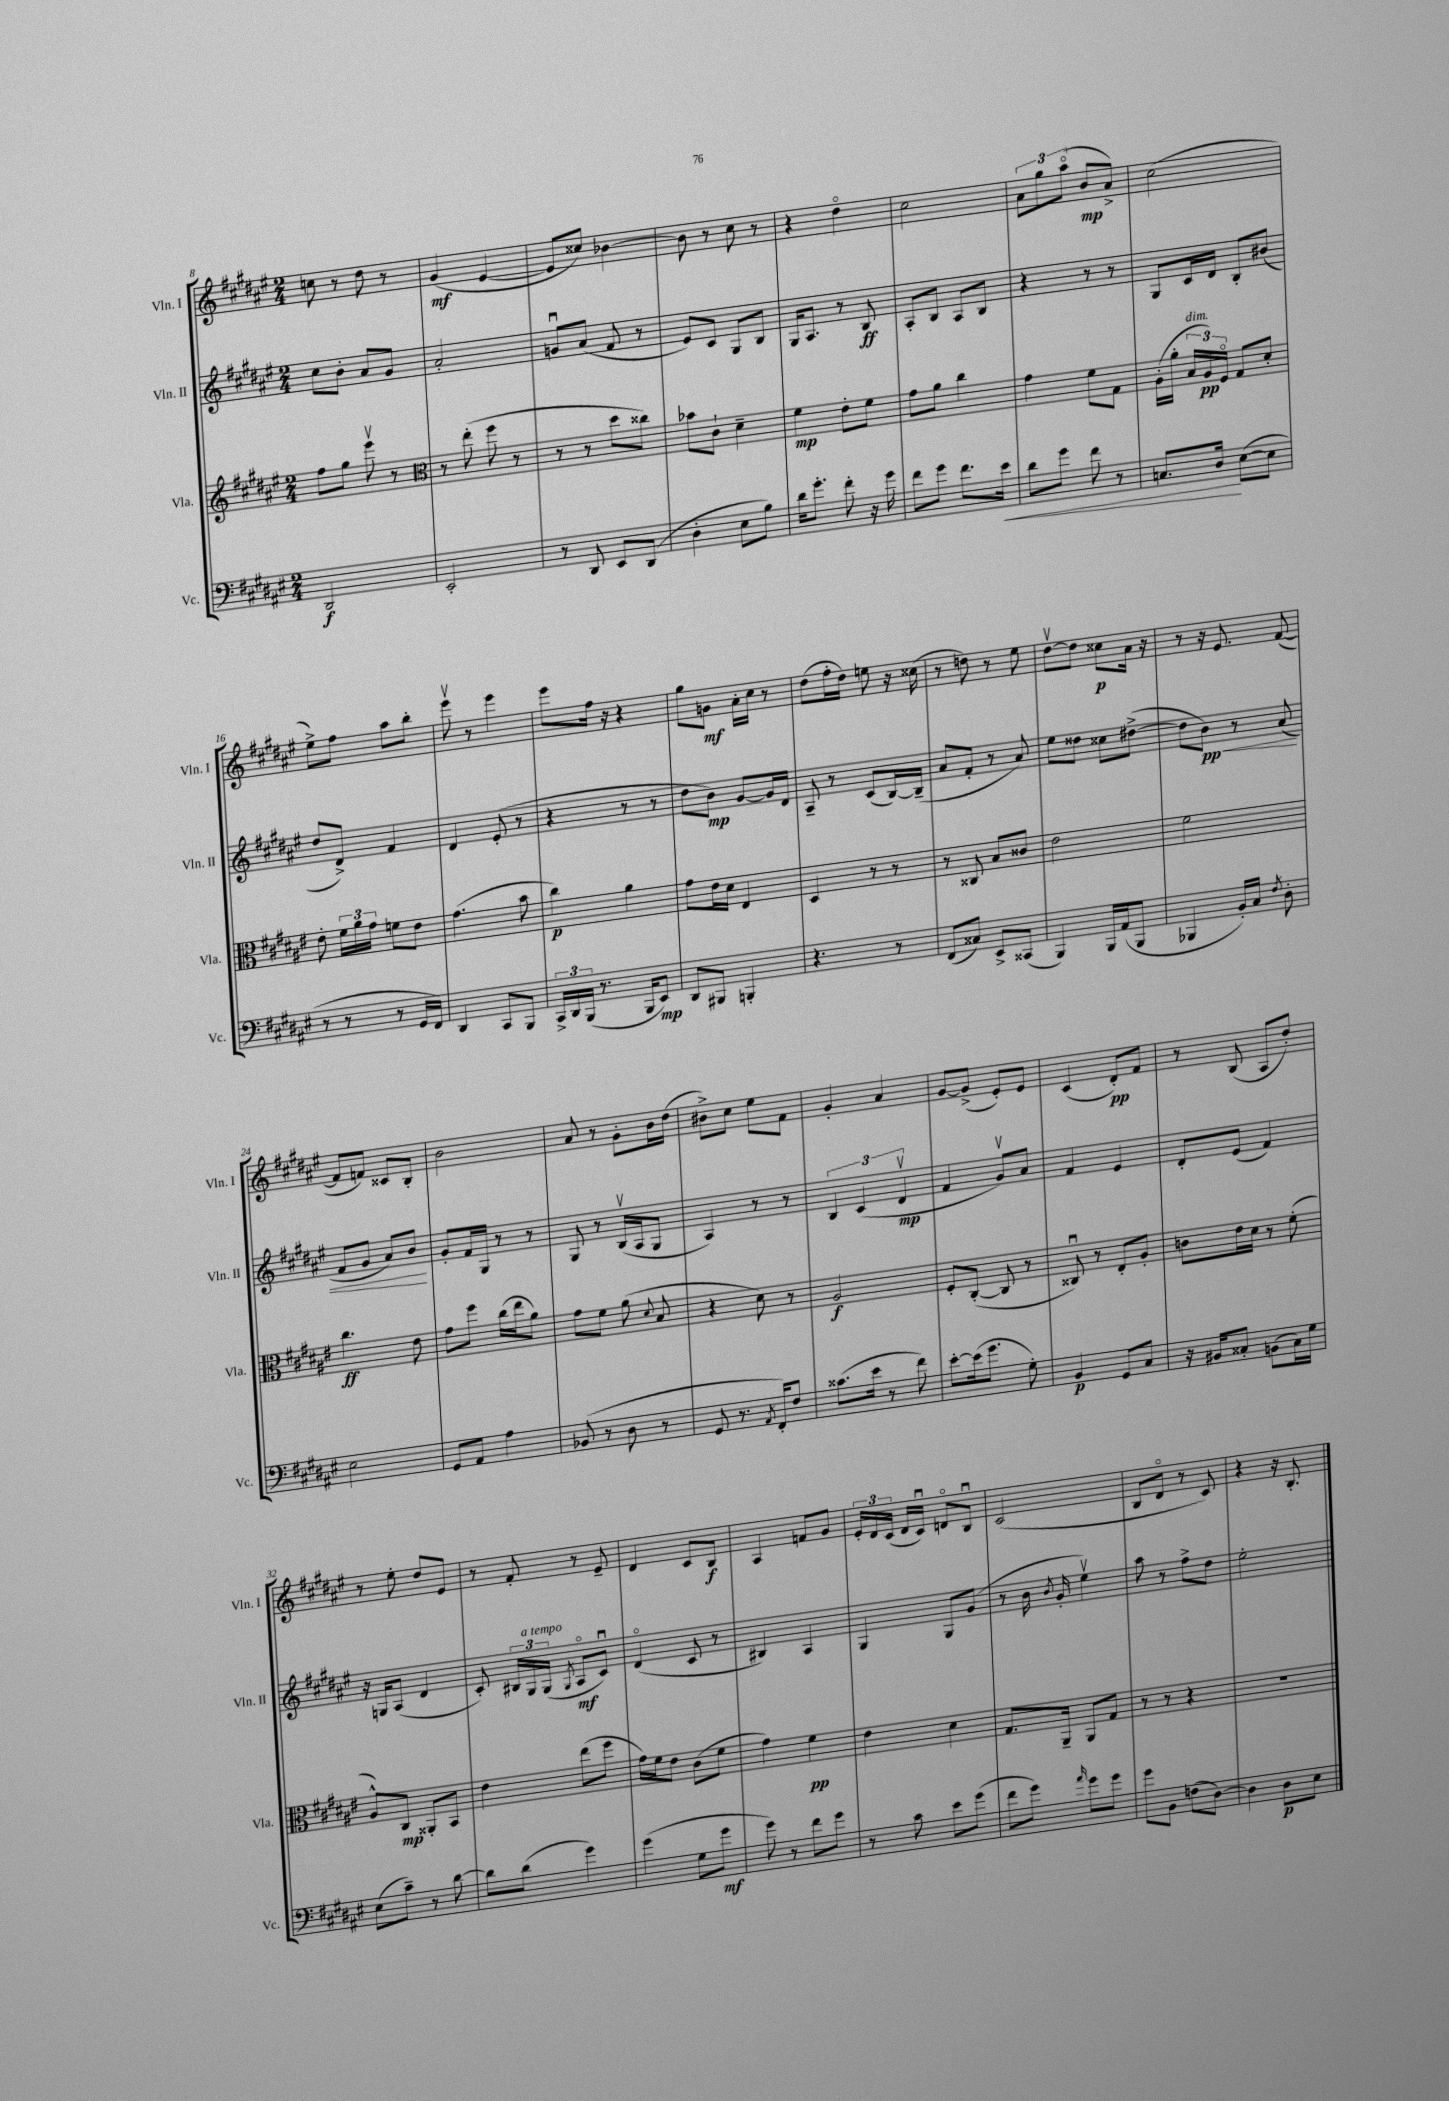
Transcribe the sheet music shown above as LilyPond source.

<<
\new StaffGroup <<
\new Staff = "s0" \with { instrumentName = "Vln. I" shortInstrumentName = "Vln. I" } {
    \clef treble \key fis \major \numericTimeSignature \time 2/4
    \autoBeamOff c''8 r8 dis''8 r8 |
    gis'4\mf( eis'4~ |
    eis'8[ cisis''8]) bes'4~ |
    bes'8 r8 cis''8 r8 |
    r4 dis''4\flageolet |
    cis''2 |
    \tuplet 3/2 { ais'8[ gis''8 ais''8]\flageolet( } b'8[\mp ais'8]->) |
    cis''2( |
    eis''8[->) fis''8] ais''8[ b''8]-. |
    eis'''8\upbow r8 eis'''4 |
    eis'''8[ fis''16] r16 r4 |
    gis''8[ g'8]\mf ais'16[-. cis''16] r8 |
    dis''8[( fis''16-. dis''16]) e''8 r16 cisis''16( |
    r8 d''8) r8 eis''8 |
    dis''8[~\upbow dis''8] cisis''8[\p ais'16] r16 |
    r8 r16 eis'8. fis'8~( |
    fis'8[ f'8]) cisis'8[ b8]-. |
    b'2 |
    ais'8 r8 gis'8[-. b'16 dis''16]( |
    bis'8[->) cis''8] eis''8[ fis'8] |
    gis'4-. ais'4 |
    gis'8[~ gis'8]->( eis'8[-.) eis'8] |
    cis'4( dis'8[-.\pp) fis'8] |
    r8 b8( ais8[ dis''8]-.) |
    r8 eis''8-. dis''8[ eis'8] |
    r8 fis'8-. r8 eis'8-- |
    dis'4 cis'8[ b8]\f |
    ais4 f'8[ gis'8] |
    \tuplet 3/2 { eis'16[-. dis'16 cis'16]( } dis'16[ cis'16]\downbow) d'8[\flageolet b8]\downbow |
    cis'2( |
    b8[ dis'8]\flageolet r8 cis'8) |
    r4 r16 b8.-. \bar "|." |
}
\new Staff = "s1" \with { instrumentName = "Vln. II" shortInstrumentName = "Vln. II" } {
    \clef treble \key fis \major \numericTimeSignature \time 2/4
    \autoBeamOff cis''8[ b'8]-. ais'8[ gis'8] |
    ais'2-. |
    g'8[\downbow ais'8]( fis'8 r8 |
    eis'8[) cis'8] gis8[ b8] |
    gis16[ ais8.] r8 b8\ff |
    ais8[-. b8] ais8[ b8] |
    r4 r8 r8 |
    gis8[ cis'16 dis'16] b8[-. bis'8]( |
    dis''8[ dis'8]->) fis'4 |
    dis'4 eis'8-.( r8 |
    r4 r8 r8 |
    dis''8[ b'8]\mp) gis'8[~ gis'16 dis'16] |
    ais8-- r8 cis'8[( b16~) b16]--( |
    ais'8[ fis'8]-. r8 ais'8) |
    eis''8[ disis''8] cisis''8[ dis''8]~->( |
    dis''8[ b'8]\pp\<) r8 ais'8( |
    fis'8[ gis'8] ais'8[) b'8]\! |
    gis'8[-. fis'16 gis16] r8 r8 |
    gis8 r8 b16[\upbow( ais16 gis8] |
    ais4) r8 r8 |
    \tuplet 3/2 { b4 cis'4( dis'4\upbow\mp } |
    fis'4 gis'8[\upbow) ais'8] |
    fis'4 eis'4 |
    dis'8[-. eis'8]( fis'4) |
    r16 g16[ ais8]( dis'4 |
    cis'8-.) \tuplet 3/2 { bis16[ gis16^\markup { \italic "a tempo" } gis16]( } \acciaccatura { gis8 } ais8[\flageolet\mf cis'8]\downbow) |
    dis'4\flageolet( cis'8 r8 |
    bis4) ais4 |
    gis4 gis8[ gis'8]( |
    r8 b'16 \acciaccatura { b'8 } gis'16-. eis''4\upbow) |
    ais''8 r8 fis''8[-> dis''8] |
    eis''2-. \bar "|." |
}
\new Staff = "s2" \with { instrumentName = "Vla." shortInstrumentName = "Vla." } {
    \clef treble \key fis \major \numericTimeSignature \time 2/4
    \autoBeamOff fis''8[ gis''8] eis'''8\upbow r8 |
    \clef alto r8 eis''8-.( fis''8 r8 |
    r8 r8 dis''8[ cisis''8]) |
    bes'8[ cis'8]-! dis'4-- |
    fis'4\mp eis'8[-. fis'8] |
    gis'8[ ais'8] cis''4 |
    gis'4 fis'8[ gis8] |
    ais16[-.( ais'16]-. \tuplet 3/2 { b16[^\markup { \italic "dim." } ais16\pp) fis16]\flageolet } gis8[ dis'8]-. |
    eis'8-. \tuplet 3/2 { fis'16[ ais'16 gis'16] } f'8[ eis'8] |
    gis'4.( b'8 |
    cis''4\p) ais'4 |
    gis'8[ eis'16 dis'16] eis4 |
    dis4 r8 r8 |
    r8 cisis8 b8[ cisis'8] |
    eis'2 |
    fis'2 |
    cis''4.\ff eis'8 |
    gis'8[ fis''8] cis''16[( eis''16 ais'8]) |
    gis'8[ fis'8] ais'8( \appoggiatura { dis'8 } b8 |
    r4 dis'8) r8 |
    ais2\f |
    fis8[-. cis8]~-.( cis8 r8 |
    cisis8\downbow) r8 eis8[-. ais8]-. |
    c'8[ eis'16 dis'16] r8 fis'8-.( |
    ais8[-^) cis8]\mp aisis,8[-. b,8] |
    eis'4 eis''8[( fis''8] |
    gis'16[) fis'16 eis'8] cis'8[( fis'8] |
    gis'4) fis'4\pp |
    eis'4 dis'4 |
    gis8.[ ais,16]-- ais,8[ gis8] |
    r8 r8 r4 |
    R2 \bar "|." |
}
\new Staff = "s3" \with { instrumentName = "Vc." shortInstrumentName = "Vc." } {
    \clef bass \key fis \major \numericTimeSignature \time 2/4
    \autoBeamOff dis,2\f |
    eis,2-. |
    r8 dis,8 eis,8[ dis,8]( |
    dis4-. eis8[ b8]) |
    dis'16[ gis'8.]-. fis'8-. r16 gis'16 |
    fis'8[ gis'8] fis'8.[ eis'16]\< |
    dis'8[ gis'8] fis'8 r8 |
    c8.[ dis16]\! eis8[~( eis8] |
    r8 r8 r8 gis,16[ fis,16]) |
    dis,4 cis,8[ b,,8] |
    \tuplet 3/2 { cis,16[-> dis,16 b,,16]( } r8. b,,16[ eis,8]\mp) |
    dis,8[ bis,,8] b,,4-. |
    r4. r8 |
    fis,8[( cisis8]) eis,8[-> cisis,8]( |
    b,,4) b,,16[ ais,16( b,,8] |
    bes,,4 b,16[-.) cis16] \acciaccatura { fis8 } dis8-. |
    eis2 |
    gis,8[ ais,8] ais4 |
    bes,8( r8 dis8 r8 |
    gis,8 r8. \acciaccatura { ais,8 } fis,16[-.) fis8] |
    cisis'8.[( eis'16] r8 fis'8) |
    eis'8[~-. eis'16( gis'8.] gis8-.) |
    b,4\p gis,8[ cis8] |
    r16 bis,16[ cisis8]-. b,8[( cisis16) gis16] |
    eis8[( cis'8]--) r8 dis'8~ |
    dis'8[ dis'8]( gis'4) |
    gis'4( gis8[ gis'8]\mf |
    gis'8) r8 fis'8[ gis'8] |
    r8 cis'8 eis'8[ gis'8]( |
    fis'8[ gis'8]) \grace { ais'16 } gis'8[ gis'8] |
    gis'8[ b,8] f8[( dis8]~) |
    dis4 dis8[\p eis8] \bar "|." |
}
>>
>>
\layout { \context { \Score currentBarNumber = #8 } }
